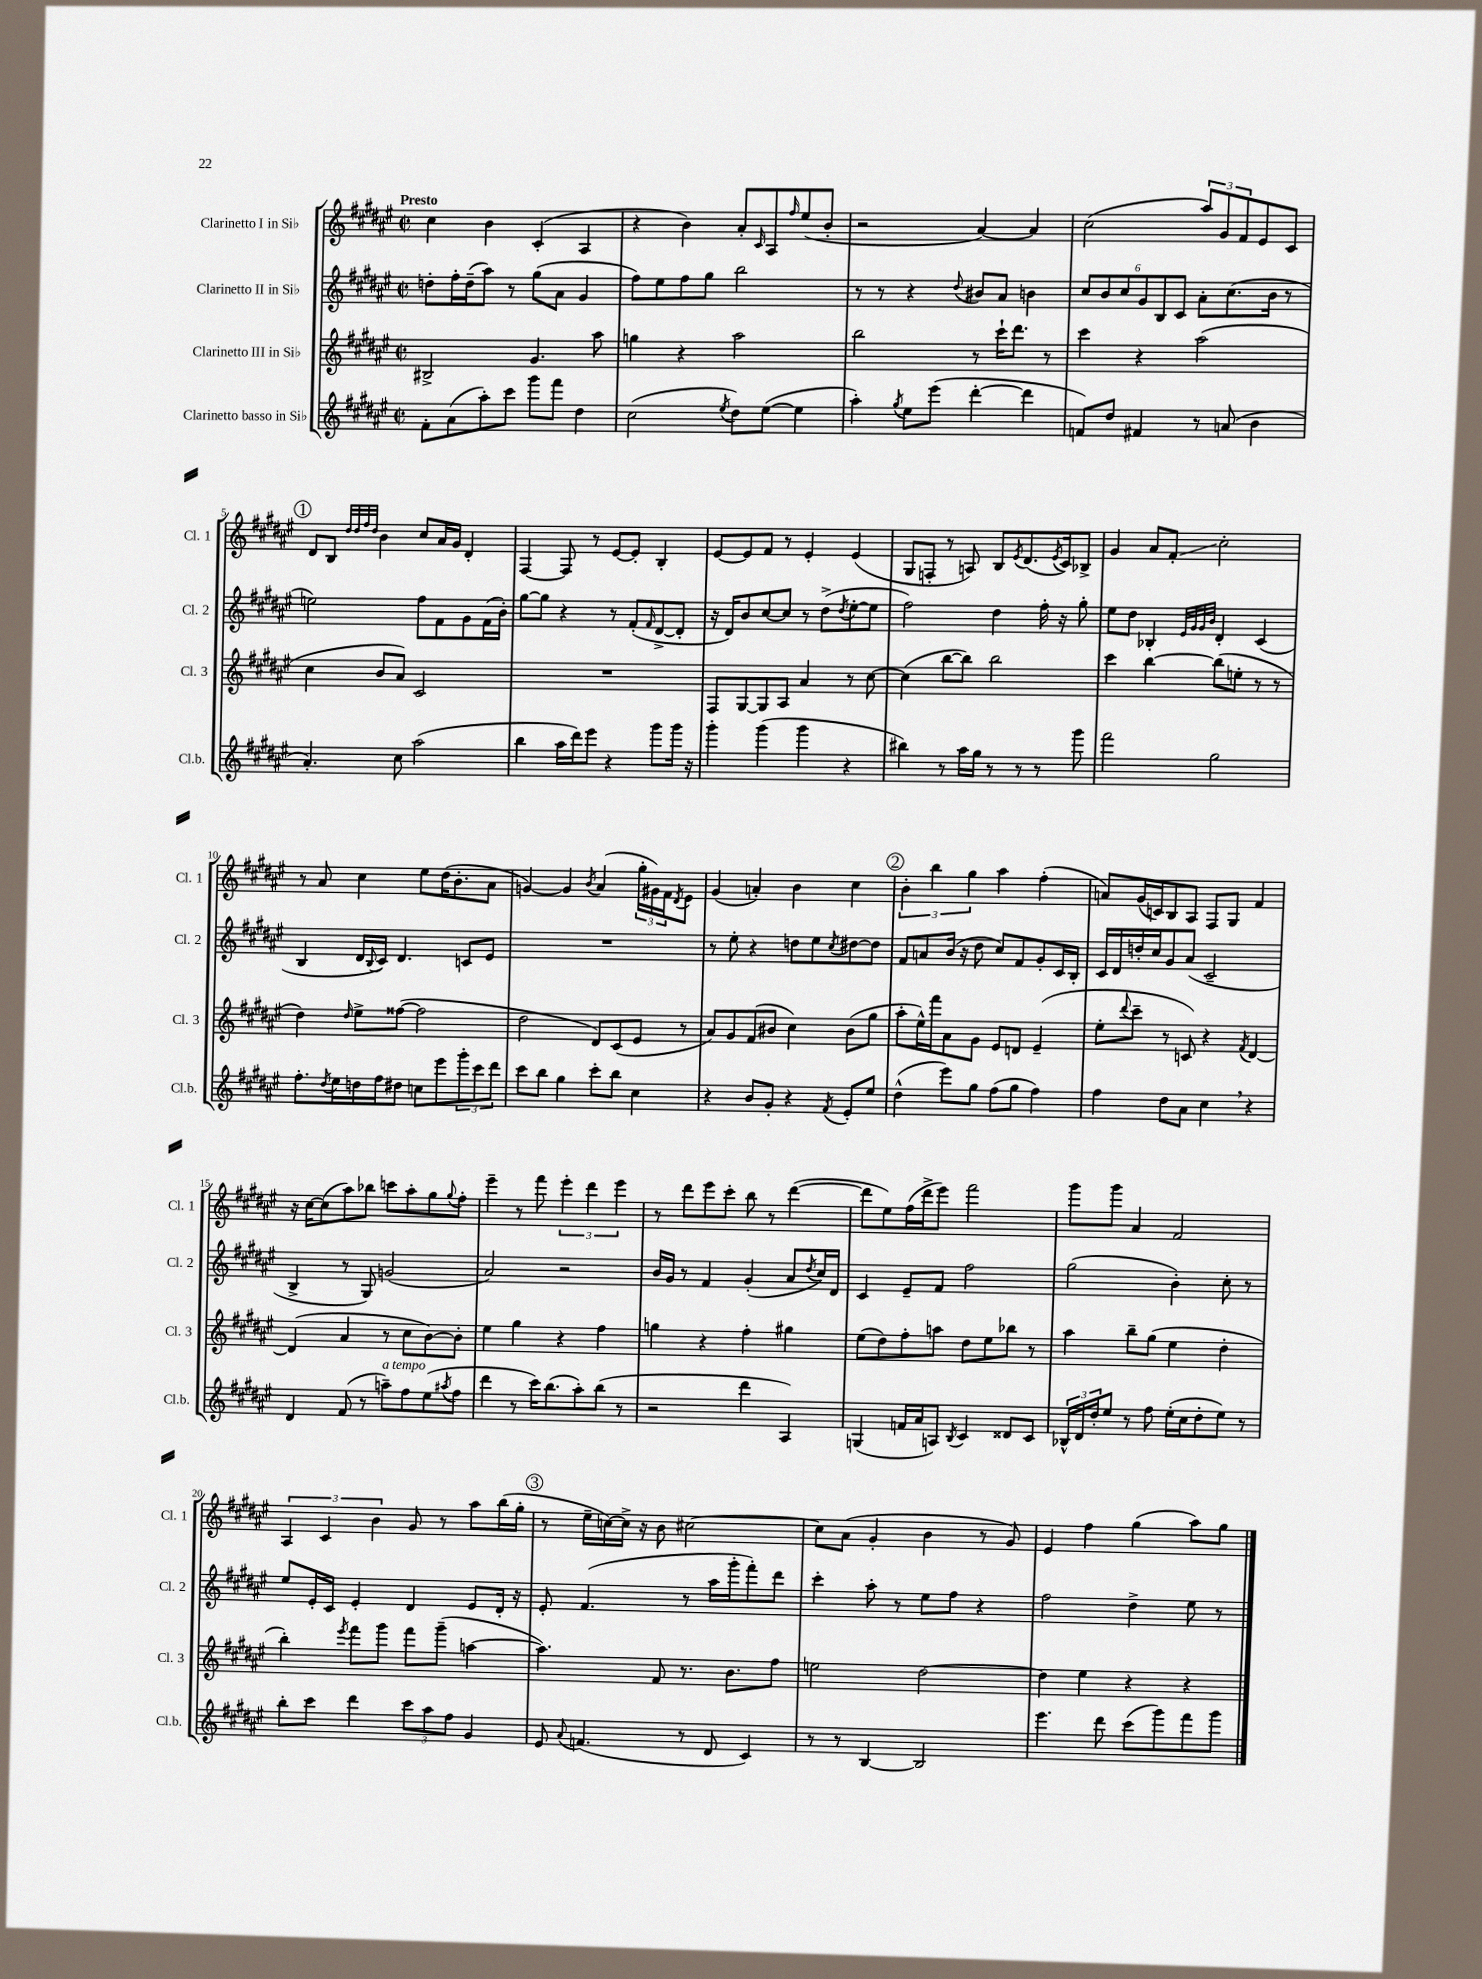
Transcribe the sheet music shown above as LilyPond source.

<<
\new StaffGroup <<
\new Staff = "s0" \with { instrumentName = "Clarinetto I in Sib" shortInstrumentName = "Cl. 1" } {
    \clef treble \key fis \major \defaultTimeSignature \time 2/2 \tempo "Presto"
    cis''4 b'4 cis'4-.( ais4 |
    r4 b'4) ais'8-. \grace { cis'16 } ais8 \grace { fis''16 } eis''8( b'8-. |
    r2 ais'4~) ais'4 |
    cis''2( \tuplet 3/2 { ais''8) gis'8 fis'8 } eis'8 cis'8 |
    \mark \markup { \circle "1" } dis'8 b8 \grace { dis''32 dis''32 fis''32 dis''32 } b'4 cis''8 ais'16 gis'16 dis'4-. |
    fis4~ fis8 r8 eis'8~ eis'8-. b4-. |
    eis'8~ eis'8 fis'8 r8 eis'4-. eis'4( |
    gis8 f8-. r8 a8) b8 \acciaccatura { eis'8 } dis'8.( \acciaccatura { eis'8 } cis'16) bes8-> |
    gis'4 ais'8 fis'8-.\glissando cis''2-. |
    r8 ais'8 cis''4 eis''8 dis''16( b'8.-. ais'8 |
    g'4~) g'4 \acciaccatura { b'8 } ais'4( \tuplet 3/2 { gis''16-. gis'16) fis'16 } \acciaccatura { dis'8 } eis'8 |
    gis'4( a'4-.) b'4 cis''4 |
    \mark \markup { \circle "2" } \tuplet 3/2 { b'4-. b''4 gis''4 } ais''4 fis''4-.( |
    a'8) gis'16( c'16) b8 ais8 fis8 gis8 fis'4 |
    r16 cis''16~ cis''8( ais''8) bes''8 c'''8 ais''8-. gis''8 \appoggiatura { gis''8 } fis''8-. |
    eis'''4-- r8 fis'''8 \tuplet 3/2 { eis'''4-. dis'''4 eis'''4 } |
    r8 dis'''8 eis'''8 cis'''8-. b''8 r8 dis'''4~( |
    dis'''8 eis''8) fis''16( dis'''16-> eis'''8) fis'''2 |
    gis'''8 gis'''8 ais'4 fis'2 |
    \tuplet 3/2 { ais4 cis'4 b'4 } gis'8 r8 ais''8 b''16( gis''16-. |
    \mark \markup { \circle "3" } r8 eis''16-- c''16~) c''16-> r16 b'8 cis''2~ |
    cis''8 ais'8( gis'4-. b'4 r8 gis'8) |
    eis'4 fis''4 gis''4( ais''8) gis''8 \bar "|." |
}
\new Staff = "s1" \with { instrumentName = "Clarinetto II in Sib" shortInstrumentName = "Cl. 2" } {
    \clef treble \key fis \major \defaultTimeSignature \time 2/2
    d''8-. fis''16-. d''16--( ais''8) r8 gis''8( ais'8 gis'4 |
    fis''8) eis''8 fis''8 gis''8 b''2 |
    r8 r8 r4 \appoggiatura { dis''8 } bis'8 ais'8 b'4 |
    \tuplet 6/4 { cis''8 b'8 cis''8 gis'8 b8 cis'8 } ais'8-. cis''8.( b'16 r8 |
    \mark \markup { \circle "1" } e''2) fis''8 fis'8 gis'8 fis'16( b'16-.) |
    gis''8~ gis''8 r4 r8 fis'8-.( \grace { fis'16 } dis'8~-> dis'8-. |
    r16 dis'16) b'8 cis''8~ cis''8 r8 dis''8->( \acciaccatura { dis''8 } eis''8~-. eis''8 |
    fis''2) dis''4 fis''16-. r16 gis''8-. |
    eis''8 dis''8 bes4-. \grace { eis'32 gis'32 gis'32 b'32 } dis'4-. cis'4( |
    b4 dis'16 \appoggiatura { b8 } cis'16) dis'4. c'8 eis'8 |
    R1 |
    r8 eis''8-. r4 d''8 eis''8 \acciaccatura { cis''8 } dis''8~ dis''8 |
    \mark \markup { \circle "2" } fis'8 a'8 b'16( r16 dis''8 cis''8) fis'8 gis'8-. cis'16 b16-. |
    cis'16 dis'16 d''16-. cis''16 gis'8 ais'8( cis'2-- |
    b4-> r8 gis8) g'2( |
    ais'2) r2 |
    b'16 gis'16 r8 fis'4 gis'4-.( ais'8 \acciaccatura { dis''8 } cis''16) dis'16 |
    cis'4 eis'8-- fis'8 fis''2 |
    gis''2( b'4-.) cis''8-. r8 |
    eis''8 eis'16-. cis'16 eis'4-. dis'4 eis'8 dis'16-. r16 |
    \mark \markup { \circle "3" } eis'8-. fis'4.( r8 ais''16 gis'''16-. fis'''8-.) dis'''8 |
    cis'''4-. ais''8-. r8 eis''8 fis''8 r4 |
    fis''2 dis''4-> eis''8 r8 \bar "|." |
}
\new Staff = "s2" \with { instrumentName = "Clarinetto III in Sib" shortInstrumentName = "Cl. 3" } {
    \clef treble \key fis \major \defaultTimeSignature \time 2/2
    bis2-> gis'4. ais''8 |
    g''4 r4 ais''2 |
    b''2 r8 cis'''16-! dis'''8. r8 |
    cis'''4 r4 ais''2( |
    \mark \markup { \circle "1" } cis''4 b'8 ais'8) cis'2 |
    R1 |
    fis8 gis8~ gis8 ais8 ais'4 r8 cis''8~ |
    cis''4( b''8~ b''8) b''2 |
    cis'''4 b''4~ b''8( e''8-. r8 r8 |
    dis''4) \grace { dis''16 } eis''8-> fisis''8~( fisis''2 |
    dis''2 dis'8) cis'8( eis'8 r8 |
    ais'8) gis'8 fis'8( bis'8 cis''4) bis'8( gis''8 |
    \mark \markup { \circle "2" } ais''8-. eis''16-^) fis'''16 ais'8 gis'8 eis'8 d'8 eis'4--( |
    eis''8-. \appoggiatura { dis'''8 } cis'''8-- r8 c'8) r4 \acciaccatura { fis'8 } dis'4~ |
    dis'4( ais'4 r8 cis''8 b'8~) b'8-. |
    eis''4 gis''4 r4 fis''4 |
    g''4 r4 fis''4-. gis''4 |
    eis''8( dis''8) fis''8-. a''8 dis''8 eis''8 bes''8 r8 |
    ais''4 b''8-- gis''8( eis''4 dis''4-. |
    b''4-.) \acciaccatura { eis'''8 } fis'''8 gis'''8 fis'''8 gis'''8--( a''4~ |
    \mark \markup { \circle "3" } a''4.) fis'8 r8. b'8. fis''8 |
    e''2 dis''2~ |
    dis''4 eis''4 r4 r4 \bar "|." |
}
\new Staff = "s3" \with { instrumentName = "Clarinetto basso in Sib" shortInstrumentName = "Cl.b." } {
    \clef treble \key fis \major \defaultTimeSignature \time 2/2
    fis'8-. ais'8( ais''8-.) cis'''8 gis'''8 fis'''8 dis''4 |
    cis''2( \acciaccatura { eis''8 } dis''8) eis''8~( eis''4 |
    ais''4-.) \acciaccatura { gis''8 } eis''8 eis'''8( dis'''4~-. dis'''4 |
    f'8) dis''8 fis'4 r8 a'8( b'4 |
    \mark \markup { \circle "1" } ais'4.-.) cis''8 ais''2( |
    b''4 ais''16 dis'''16) eis'''8 r4 gis'''8 gis'''16 r16 |
    gis'''4-. gis'''4( gis'''4 r4 |
    bis''4) r8 ais''16 gis''16 r8 r8 r8 gis'''8 |
    fis'''2 gis''2 |
    fis''8.-. \acciaccatura { dis''8 } eis''16 d''16 fis''16 dis''8 c''8 eis'''8 \tuplet 3/2 { gis'''8-. cis'''8 dis'''8 } |
    cis'''8 b''8 gis''4 cis'''8-. b''8 cis''4 |
    r4 b'8 gis'8-. r4 \acciaccatura { fis'8 } eis'8-. eis''8 |
    \mark \markup { \circle "2" } dis''4-^( eis'''8) gis''8 fis''8( gis''8 fis''4) |
    fis''4 dis''8 ais'8 cis''4 \breathe r4 |
    dis'4 fis'8( r8 a''8--^\markup { \italic "a tempo" }) fis''8 eis''8( \acciaccatura { ais''8 } fis''8 |
    dis'''4 r8 cis'''16) b''8.( ais''8-.) b''8( r8 |
    r2 dis'''4 ais4) |
    g4( f'16 ais'16 a8) \acciaccatura { b8 } cis'4 disis'8 cis'8 |
    \tuplet 3/2 { bes16-^ dis'16 dis''16-. } eis''8 r8 fis''8 eis''16-.( cis''16 dis''8-. eis''8) r8 |
    b''8-. cis'''8 dis'''4 \tuplet 3/2 { cis'''8 ais''8 fis''8 } gis'4 |
    \mark \markup { \circle "3" } eis'8 \appoggiatura { ais'8 } f'4.( r8 dis'8 cis'4) |
    r8 r8 b4~ b2 |
    eis'''4. dis'''8 cis'''8( gis'''8) fis'''8 gis'''8 \bar "|." |
}
>>
>>
